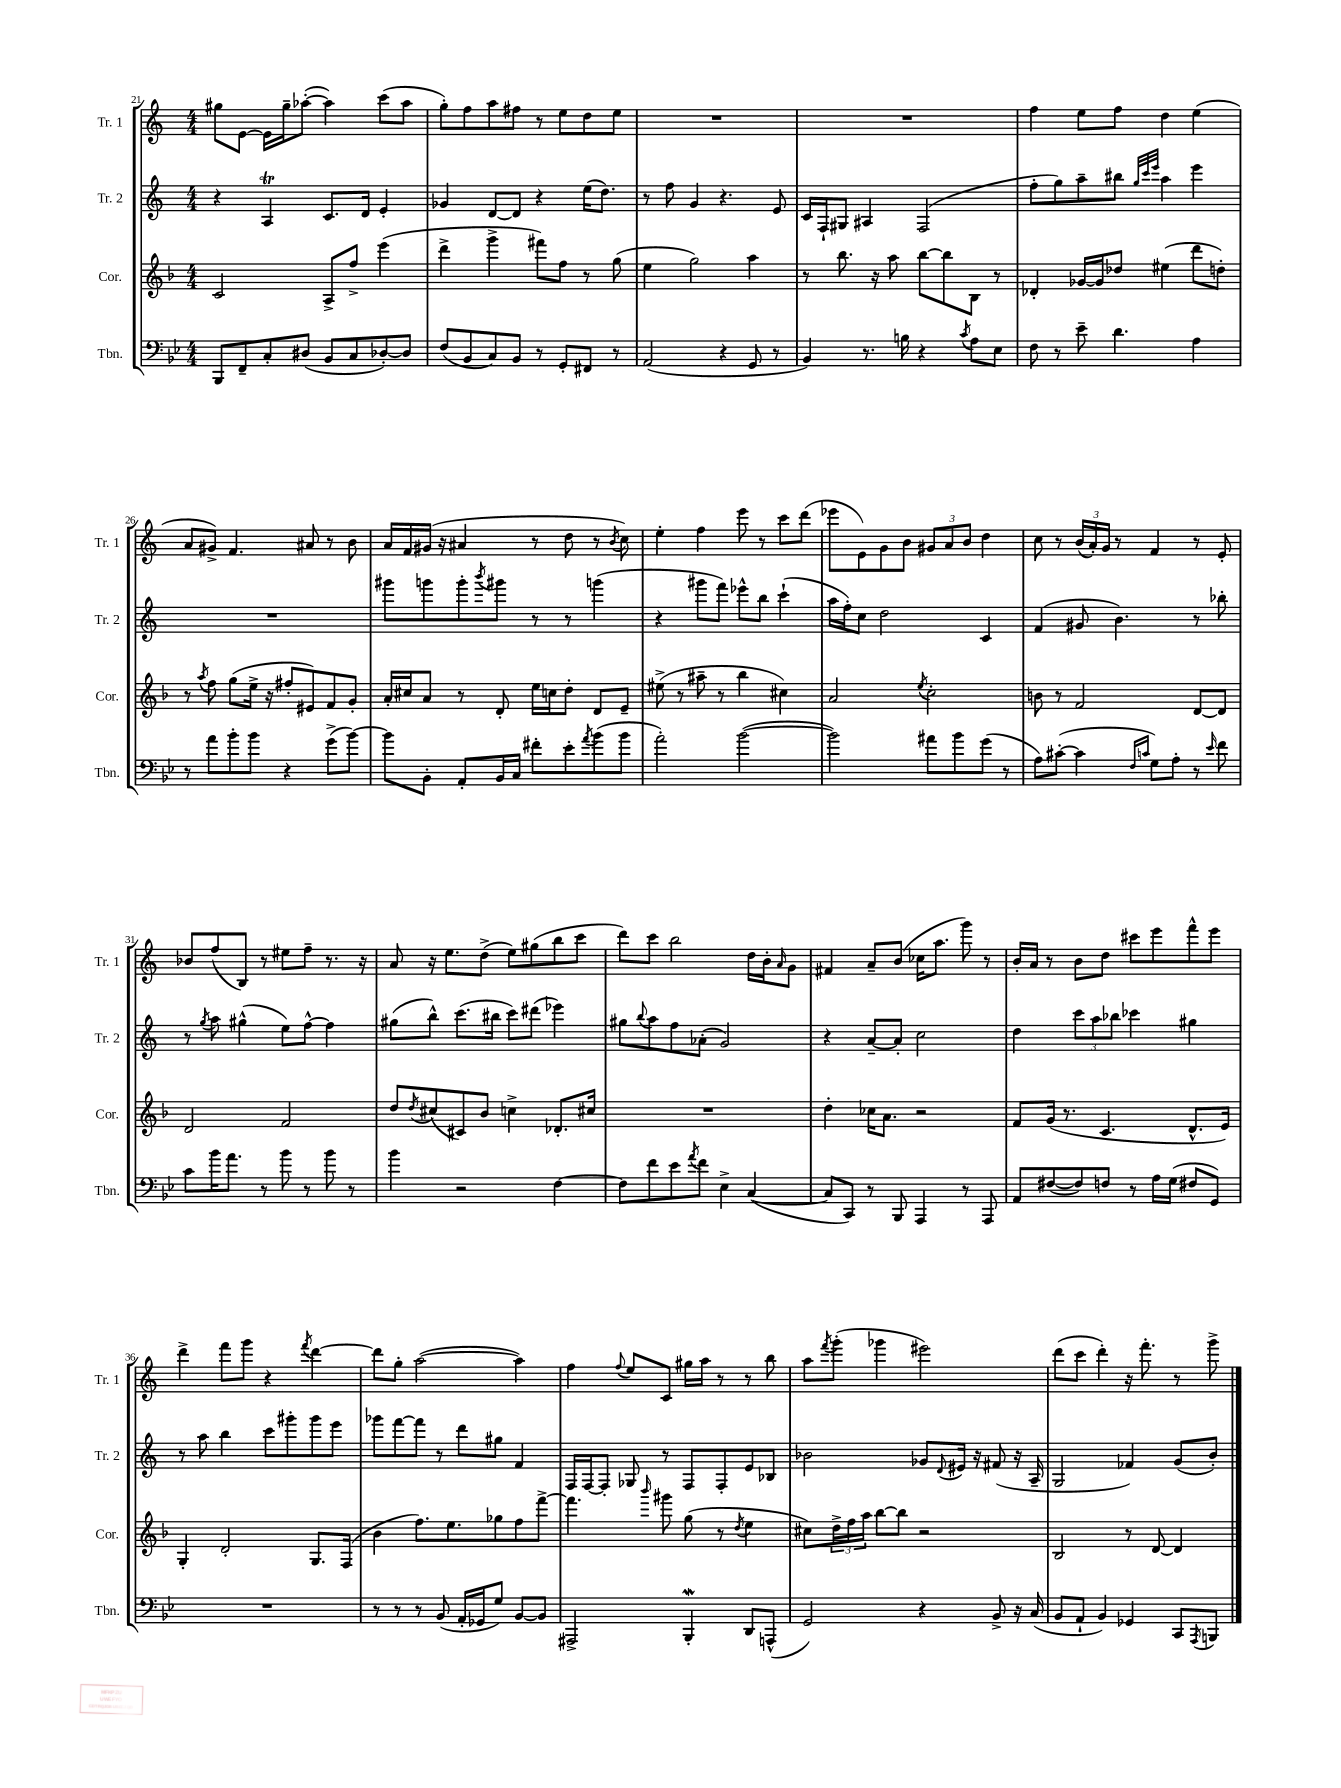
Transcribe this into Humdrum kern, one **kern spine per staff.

**kern	**kern	**kern	**kern
*staff4	*staff3	*staff2	*staff1
*clefF4	*clefG2	*clefG2	*clefG2
*k[b-e-]	*k[b-]	*k[]	*k[]
*M4/4	*M4/4	*M4/4	*M4/4
8BBB-/L	2c/	4r	8gg#\L
8FF~/	.	.	[8e\J
8C'/	.	4A/	16e\]LL
.	.	.	16gg#~\J
(8D#/J	.	.	([8aa-'\J
8BB-/L	8A^/L	8.c/L	4aa-\])
8C/	8ff^/J	.	.
.	.	16d/Jk	.
[8D-'/)	(4eee\	4e'/	(8ccc\L
8D-/]J	.	.	8aa-\J
=	=	=	=
(8F/L	4ddd^\	4g-/	8gg'\L)
8BB-/	.	.	8ff\
8C/)	4ggg^\	[8d/L	8aa\
8BB-/J	.	8d/]J	8ff#\J
8r	8fff#\L)	4r	8r
8GG'/L	8ff\J	.	8ee\L
8FF#/J	8r	(16ee\LK	8dd\
.	.	8.dd\J)	.
8r	(8gg\	.	8ee\J
=	=	=	=
(2AA/	4ee\	8r	1r
.	.	8ff\	.
.	2gg\)	4g/	.
4r	.	4.r	.
8GG/	4aa\	.	.
8r	.	8e/	.
=	=	=	=
4BB-/)	8r	16c/LL	1r
.	.	16F`/J	.
.	8.bb-\	8G#/J	.
8.r	.	4A#/	.
.	16r	.	.
.	8aa\	.	.
16B\	.	.	.
4r	[8bb-\L	(2F/	.
.	8bb-\]	.	.
8qc/	.	.	.
8A\L	8B-\J	.	.
8E-\J	8r	.	.
=	=	=	=
8F\	4d-'/	8ff'\L	4ff\
8r	.	8gg\)	.
8e-~\	[16g-/LL	8aa~\	8ee\L
.	16g-/]J	.	.
4.d\	8dd-/J	8bb#\J	8ff\J
.	.	32qqgg/LLL	.
.	.	32qqccc/	.
.	.	32qqeee/JJJ	.
.	(4ee#\	4aa\	4dd\
4A\	8ddd\L	4eee\	(4ee\
.	8dd'\J)	.	.
=	=	=	=
8r	8r	1r	8a/L
.	8qaa/	.	.
8a\L	8ff\	.	8g#^/J)
8b-'\	(8gg\L	.	4.f/
8b-\J	16ee^\Jk	.	.
.	16r	.	.
4r	8ff#'/L	.	.
.	8e#/)	.	8a#/
(8g^\L	8f/	.	8r
[8b-\J)	8g'/J	.	8b\
=	=	=	=
8b-\]L	16a'/LL	8ggg#\L	16a/LL
.	16cc#/J	.	16f/
8BB-'\J	8a/J	8ggg\	(16g#/JJ
.	.	.	16r
8AA'/L	8r	8ggg'\	4a#/
.	.	8qbbb/	.
16BB-/L	8d'/	8ggg#\J	.
16C/JJ	.	.	.
8f#'\L	16ee\LL	8r	8r
.	16cc\J	.	.
8e-'\	8dd'\J	8r	8dd\
8qa/	.	.	.
(8b-\	8d/L	(4ggg\	8r
.	.	.	8qb/
8b-\J	8e~/J	.	8cc\)
=	=	=	=
2a'\)	(8ee#^\	4r	4ee'\
.	8r	.	.
.	8aa#~\	8ggg#\L	4ff\
.	8r	8fff\J)	.
([2b-\	4bb-\	8eee-^^\L	8eee\
.	.	8bb\J	8r
.	4cc#\)	(4ccc`\	8ccc\L
.	.	.	(8ddd\J
=	=	=	=
2b-\])	2a/	16aa\LL	8eee-\L
.	.	16ff'\J)	.
.	.	8cc\J	8e\)
.	.	2dd\	8g\
.	.	.	8b\J
.	8qee/	.	.
8a#\L	2cc'\	.	12g#/L
.	.	.	12a/
8b-\	.	.	.
.	.	.	12b/J
(8g\J	.	4c/	4dd\
8r	.	.	.
=	=	=	=
8A\L)	8b\	(4f/	8cc\
([8c#'\J	8r	.	8r
4c#\]	2f/	8g#/	(24b/LL
.	.	.	24a'/)
.	.	.	24g/JJ
.	.	4.b\)	8r
16qqF/LL	.	.	.
16qqc/JJ	.	.	.
8G\L)	.	.	4f/
8A'\J	.	.	.
8r	[8d/L	8r	8r
16qqe-/	.	.	.
8f\	8d/]J	8bb-'\	8e'/
=	=	=	=
8c\L	2d/	8r	8b-/L
.	.	8qgg/	.
16b-\K	.	8aa\	(8ff/
8.a\J	.	.	.
.	.	(4gg#^^\	8B/J)
8r	.	.	8r
8b-\	2f/	8ee\L)	8ee#\L
8r	.	[8ff^^\J	8ff~\J
8b-\	.	4ff\]	8.r
8r	.	.	.
.	.	.	16r
=	=	=	=
4b-\	8dd/L	(8gg#\L	8a/
.	8qdd/	.	.
.	(8cc#/	8bb^^\J)	16r
.	.	.	8.ee\L
2r	8c#/)	(8.ccc\L	.
.	8b-/J	.	(8dd^\J
.	.	16bb#\Jk	.
.	4cc^\	8ccc\L)	8ee\L)
.	.	(8ddd#\J	(8gg#\
[4F\	8.d-'/L	4eee-\)	8bb\
.	.	.	8ccc\J
.	16cc#/Jk	.	.
=	=	=	=
8F\]L	1r	8gg#\L	8ddd\L)
.	.	8qqbb/	.
8f\	.	8aa\	8ccc\J
8e-\	.	8ff\	2bb\
8qa/	.	.	.
8f\J	.	(8a-'\J	.
4E-^\	.	2g/)	.
([4C/	.	.	16dd\LL
.	.	.	16b'\J
.	.	.	16qqa/
.	.	.	8g\J
=	=	=	=
8C/]L	4dd'\	4r	4f#/
8CC/J)	.	.	.
8r	16cc-\LK	[8a~/L	8a~/L
.	8.a\J	.	.
8BBB-/	.	8a'/]J	(8b/J
4AAA/	2r	2cc\	16cc-\LK
.	.	.	8.aa\J
8r	.	.	8ggg\)
8AAA/	.	.	8r
=	=	=	=
8AA/L	8f/L	4dd\	16b'/LL
.	.	.	16a/JJ
([8F#/	(16g/Jk	.	8r
.	8.r	.	.
8F#/])	.	12ccc\L	8b\L
.	.	12aa\	.
8F/J	4.c/	.	8dd\J
.	.	12bb-\J	.
8r	.	4ccc-\	8ccc#\L
16A\LL	.	.	8eee\
(16G\JJ	.	.	.
8F#/L	8.d^^/L	4gg#\	8fff^^\
8GG/J)	.	.	8eee\J
.	16e/Jk)	.	.
=	=	=	=
1r	4G'/	8r	4ddd^\
.	.	8aa\	.
.	2d'/	4bb\	8fff\L
.	.	.	8ggg\J
.	.	8ccc\L	4r
.	.	8ggg#'\	.
.	.	.	8qfff/
.	8.G/L	8ggg#\	[4ddd\
.	.	8eee\J	.
.	(16F/Jk	.	.
=	=	=	=
8r	4b-\	8ggg-\L	8ddd\]L
8r	.	[8fff\	8gg'\J
8r	8.ff\L)	8fff\]J	([2aa\
(8BB-/	.	8r	.
.	8.ee\	.	.
16AA'/LL	.	8ddd\L	.
16GG-/J	.	.	.
8G/J)	8gg-\	8gg#\J	.
[8BB-/L	8ff\	4f/	4aa\])
8BB-/]J	[8fff^\J	.	.
=	=	=	=
2AAA#^/	4.fff\]	16F/LL	4ff\
.	.	[16F/J	.
.	.	8F'/]J	.
.	.	.	8qqff/
.	.	8G-/	8ee/L
.	16qqbbb-/	.	.
.	8ggg#\	8r	8c/J
4BBB-'/	(8gg\	8F/L	16gg#\LL
.	.	.	16aa\JJ
.	8r	8F'/	8r
.	8qdd/	.	.
8DD/L	4ee\	8e/	8r
(8AAA^^/J	.	8B-/J	8bb\
=	=	=	=
2GG/)	8cc#\L)	2b-\	8aa\L
.	.	.	8qfff/
.	24dd^\L	.	(8ggg'\J
.	24ff\	.	.
.	24aa\JJ	.	.
.	[8bb-\L	.	4ggg-\
.	8bb-\]J	.	.
4r	2r	8g-/L	2eee#\)
.	.	8qqd/	.
.	.	16e#/Jk	.
.	.	16r	.
8BB-^/	.	(8f#/	.
16r	.	16r	.
(16C/	.	16A~/	.
=	=	=	=
8BB-/L	2B-/	2G/	(8ddd\L
8AA`/J	.	.	8ccc\J
4BB-/)	.	.	4ddd'\)
4GG-/	8r	4f-/)	16r
.	.	.	8.fff'\
.	[8d/	.	.
8CC/L	4d/]	(8g/L	8r
8qAAA/	.	.	.
8BBB/J	.	8b'/J)	8ggg^\
==	==	==	==
*-	*-	*-	*-
